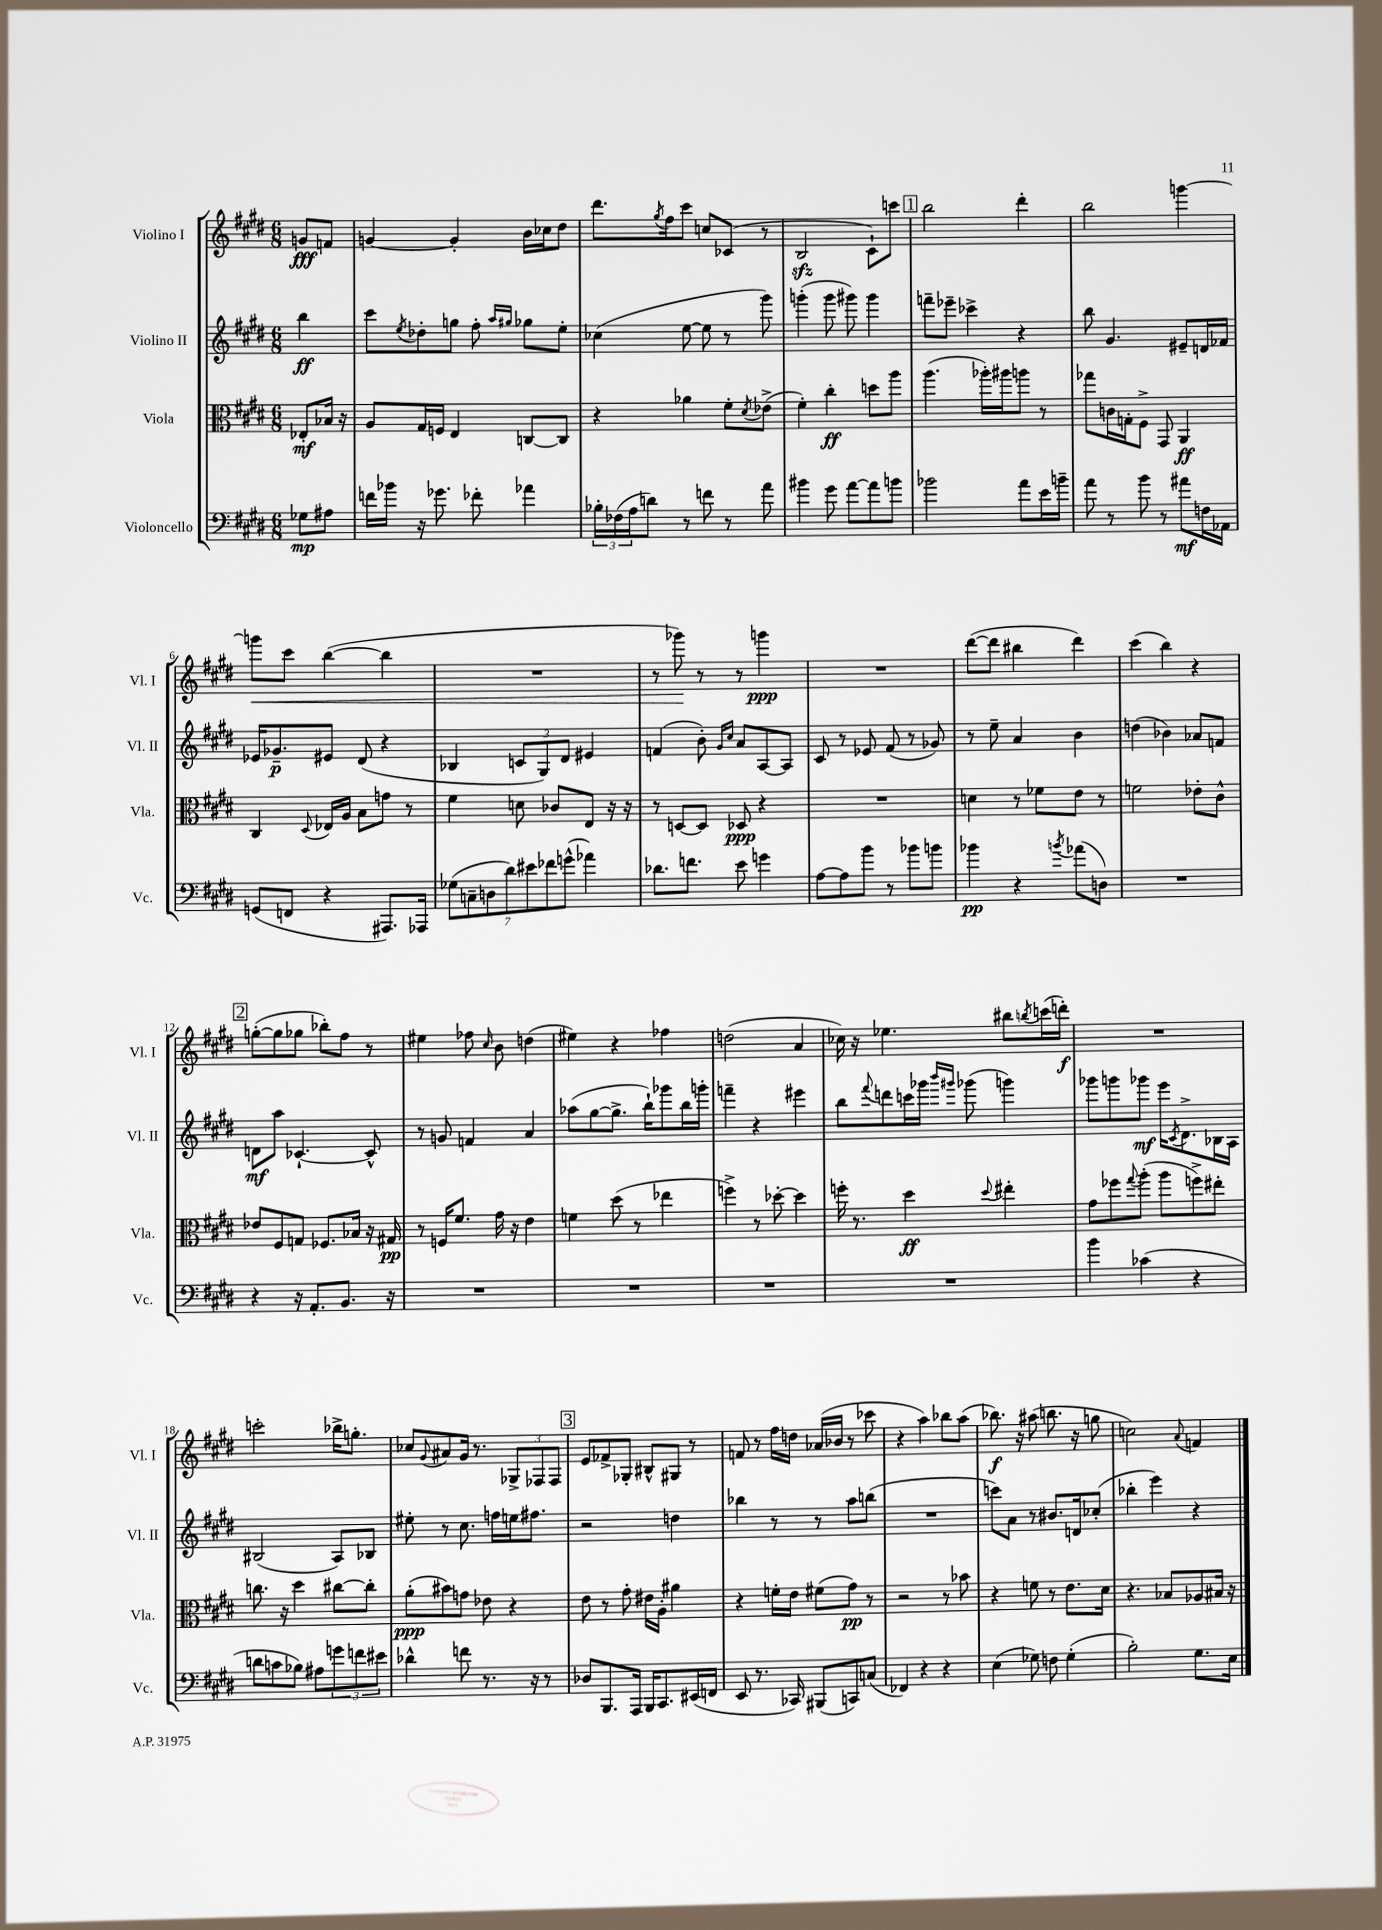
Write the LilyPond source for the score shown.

<<
\new StaffGroup <<
\new Staff = "s0" \with { instrumentName = "Violino I" shortInstrumentName = "Vl. I" } {
    \clef treble \key e \major \numericTimeSignature \time 6/8 \partial 4
    g'8\fff f'8 |
    g'4~ g'4-. b'16 ces''16 dis''8 |
    dis'''8. \acciaccatura { gis''8 } fis''16 cis'''8 c''8 ces'8( r8 |
    b2\sfz cis'8-!) c'''8 |
    \mark \markup { \box "1" } b''2 dis'''4-. |
    b''2 g'''4~ |
    g'''8\< cis'''8 b''4~( b''4 |
    R2. |
    r8 ges'''8\!) r8 r8 g'''4\ppp |
    R2. |
    dis'''8~( dis'''8 bis''4 dis'''4) |
    cis'''4( b''4) r4 |
    \mark \markup { \box "2" } g''8~-.( g''8 ges''8 bes''8-.) fis''8 r8 |
    eis''4 fes''8 \grace { cis''16 } b'8 d''4( |
    eis''4) r4 fes''4 |
    d''2( a'4 |
    ces''16) r16 ees''4. bis''8 \acciaccatura { b''8 } c'''16( d'''16-.\f) |
    R2. |
    c'''2-. bes''16-> g''8.-. |
    ces''8 \appoggiatura { gis'8 } ais'8 gis'16 r8. \tuplet 3/2 { ges8-> fes8 fes8 } |
    \mark \markup { \box "3" } e'8 fes'8-> ges8-. bis8-^ gis8 r8 |
    f'8 r8 fis''16 d''16 aes'16( bes'16 r8 ces'''8 |
    r4 a''4) bes''8 a''8( |
    bes''8.\f) r16 ais''8( b''8. r16 g''8 |
    c''2) \appoggiatura { a'8 } f'4 \bar "|." |
}
\new Staff = "s1" \with { instrumentName = "Violino II" shortInstrumentName = "Vl. II" } {
    \clef treble \key e \major \numericTimeSignature \time 6/8 \partial 4
    b''4\ff |
    cis'''8 \acciaccatura { e''8 } des''8-. g''8 fis''8-. \grace { a''16 gis''16 } ges''8 e''8-. |
    ces''4( e''8~ e''8 r8 gis'''8) |
    g'''4-.( g'''8 gis'''8) gis'''4 |
    \mark \markup { \box "1" } f'''8-- ees'''8-- ces'''4-> r4 |
    b''8 gis'4. eis'8-- d'16 fes'16 |
    ees'16 ges'8.--\p eis'8 dis'8( r4 |
    bes4 \tuplet 3/2 { c'8 gis8) dis'8 } eis'4 |
    f'4( b'8-.) \grace { gis'16 cis''16 } a'8 a8~ a8 |
    cis'8 r8 ees'8 fis'8( r8 ges'8) |
    r8 e''8-- a'4 b'4 |
    d''4( bes'4) aes'8 f'8 |
    \mark \markup { \box "2" } d'8\mf a''8 ces'4.~-! ces'8-^ |
    r8 g'8 f'4 a'4 |
    aes''8( gis''8~ gis''8.-> b''16-!) ges'''8 b''16 g'''16-. |
    f'''4-- r4 eis'''4 |
    b''8 \appoggiatura { fis'''8 } d'''8 c'''16 ges'''16 \grace { b'''16 gis'''16 } ges'''8( g'''4) |
    ges'''8 g'''8 ges'''8\mf e'''16 \acciaccatura { cis'8 } dis'8.-> bes16 a16 |
    bis2( a8) bes8 |
    eis''8-. r8 cis''8. f''16 e''16 fis''8. |
    \mark \markup { \box "3" } r2 d''4 |
    bes''4 r8 r8 a''8 b''8( |
    R2. |
    c'''8) a'8 r8 bis'8. d'16 ces''8-.( |
    bes''4-. e'''4) r4 \bar "|." |
}
\new Staff = "s2" \with { instrumentName = "Viola" shortInstrumentName = "Vla." } {
    \clef alto \key e \major \numericTimeSignature \time 6/8 \partial 4
    ees8-.\mf bes16 r16 |
    a8 gis16 f16 e4 c8~ c8 |
    r4 aes'4 fis'8-. \acciaccatura { dis'8 } ees'8->( |
    fis'4-.) cis''4-.\ff d''8 a''8 |
    \mark \markup { \box "1" } a''4.( aes''16-.) ais''16 a''8 r8 |
    ges''8 c'16 g16-. fis8-> gis,8 a,4\ff |
    cis4 \appoggiatura { dis8 } ees16 a16 b8 g'8 r8 |
    fis'4 d'8 ces'8 e8 r16 r16 |
    r8 d8~ d8 des8\ppp r4 |
    R2. |
    d'4 r8 fes'8 e'8 r8 |
    f'2 ees'8-. cis'8-^ |
    \mark \markup { \box "2" } ees'8 fis8 g8 fes8. bes16 r16 gis16\pp |
    r8 f16 fis'8. gis'16 r16 e'4 |
    f'4 dis''8( r8 ees''4 |
    f''4->) r8 des''8~-. des''4 |
    f''16-. r8. dis''4\ff \appoggiatura { dis''8 } eis''4-. |
    gis'8 fes''8 \appoggiatura { gis''8 } a''8-.( a''8 f''8->) eis''8-. |
    c''8. r16 dis''4 cis''8~ cis''8-. |
    a'8-.\ppp( bis'8) g'8 ees'8 r4 |
    \mark \markup { \box "3" } e'8 r8 gis'8-. eis'16 a16-. ais'4 |
    r4 f'16-. e'16 fis'8( gis'8\pp) r8 |
    r2 r8 bes'8 |
    r4 f'8 r8 e'8. dis'16 |
    r4. bes8 aes8 bis16 r16 \bar "|." |
}
\new Staff = "s3" \with { instrumentName = "Violoncello" shortInstrumentName = "Vc." } {
    \clef bass \key e \major \numericTimeSignature \time 6/8 \partial 4
    ges8\mp ais8 |
    f'16 bes'16 r16 ges'8. fes'8-. aes'4 |
    \tuplet 3/2 { bes16-. fes16( a16 } d'8) r8 f'8 r8 a'8 |
    bis'4 gis'8 a'8~ a'8 b'8 |
    \mark \markup { \box "1" } bes'2 a'8 e'16 b'16-- |
    a'8 r8 b'8 r8 ais'8\mf f16 aes,16 |
    g,8( f,8 r4 ais,,8.) aes,,16 |
    \tuplet 7/4 { ges8( c8-- d8 dis'8) eis'8 fes'8 g'8-^( } aes'4) |
    des'8. f'8. e'8 g'4 |
    a8~ a8 b'8 r8 bes'8 b'8 |
    bes'4\pp r4 \acciaccatura { b'8 } aes'8( d8) |
    R2. |
    \mark \markup { \box "2" } r4 r16 a,8.-. b,8. r16 |
    R2. |
    R2. |
    R2. |
    R2. |
    b'4 ces'4( r4 |
    d'8 c'8 bes8) ais8 \tuplet 3/2 { g'8 f'8 eis'8 } |
    des'4-^ f'8 r8. r16 r8 |
    \mark \markup { \box "3" } des8 b,,8. a,,16 b,,16 cis,8. eis,16( f,16 |
    e,8 r8. ces,16) bis,,8( c,8) c8( |
    fes,4) r4 r4 |
    e4( ges8) f8 ges4-.( |
    b2-.) gis8. e16 \bar "|." |
}
>>
>>
